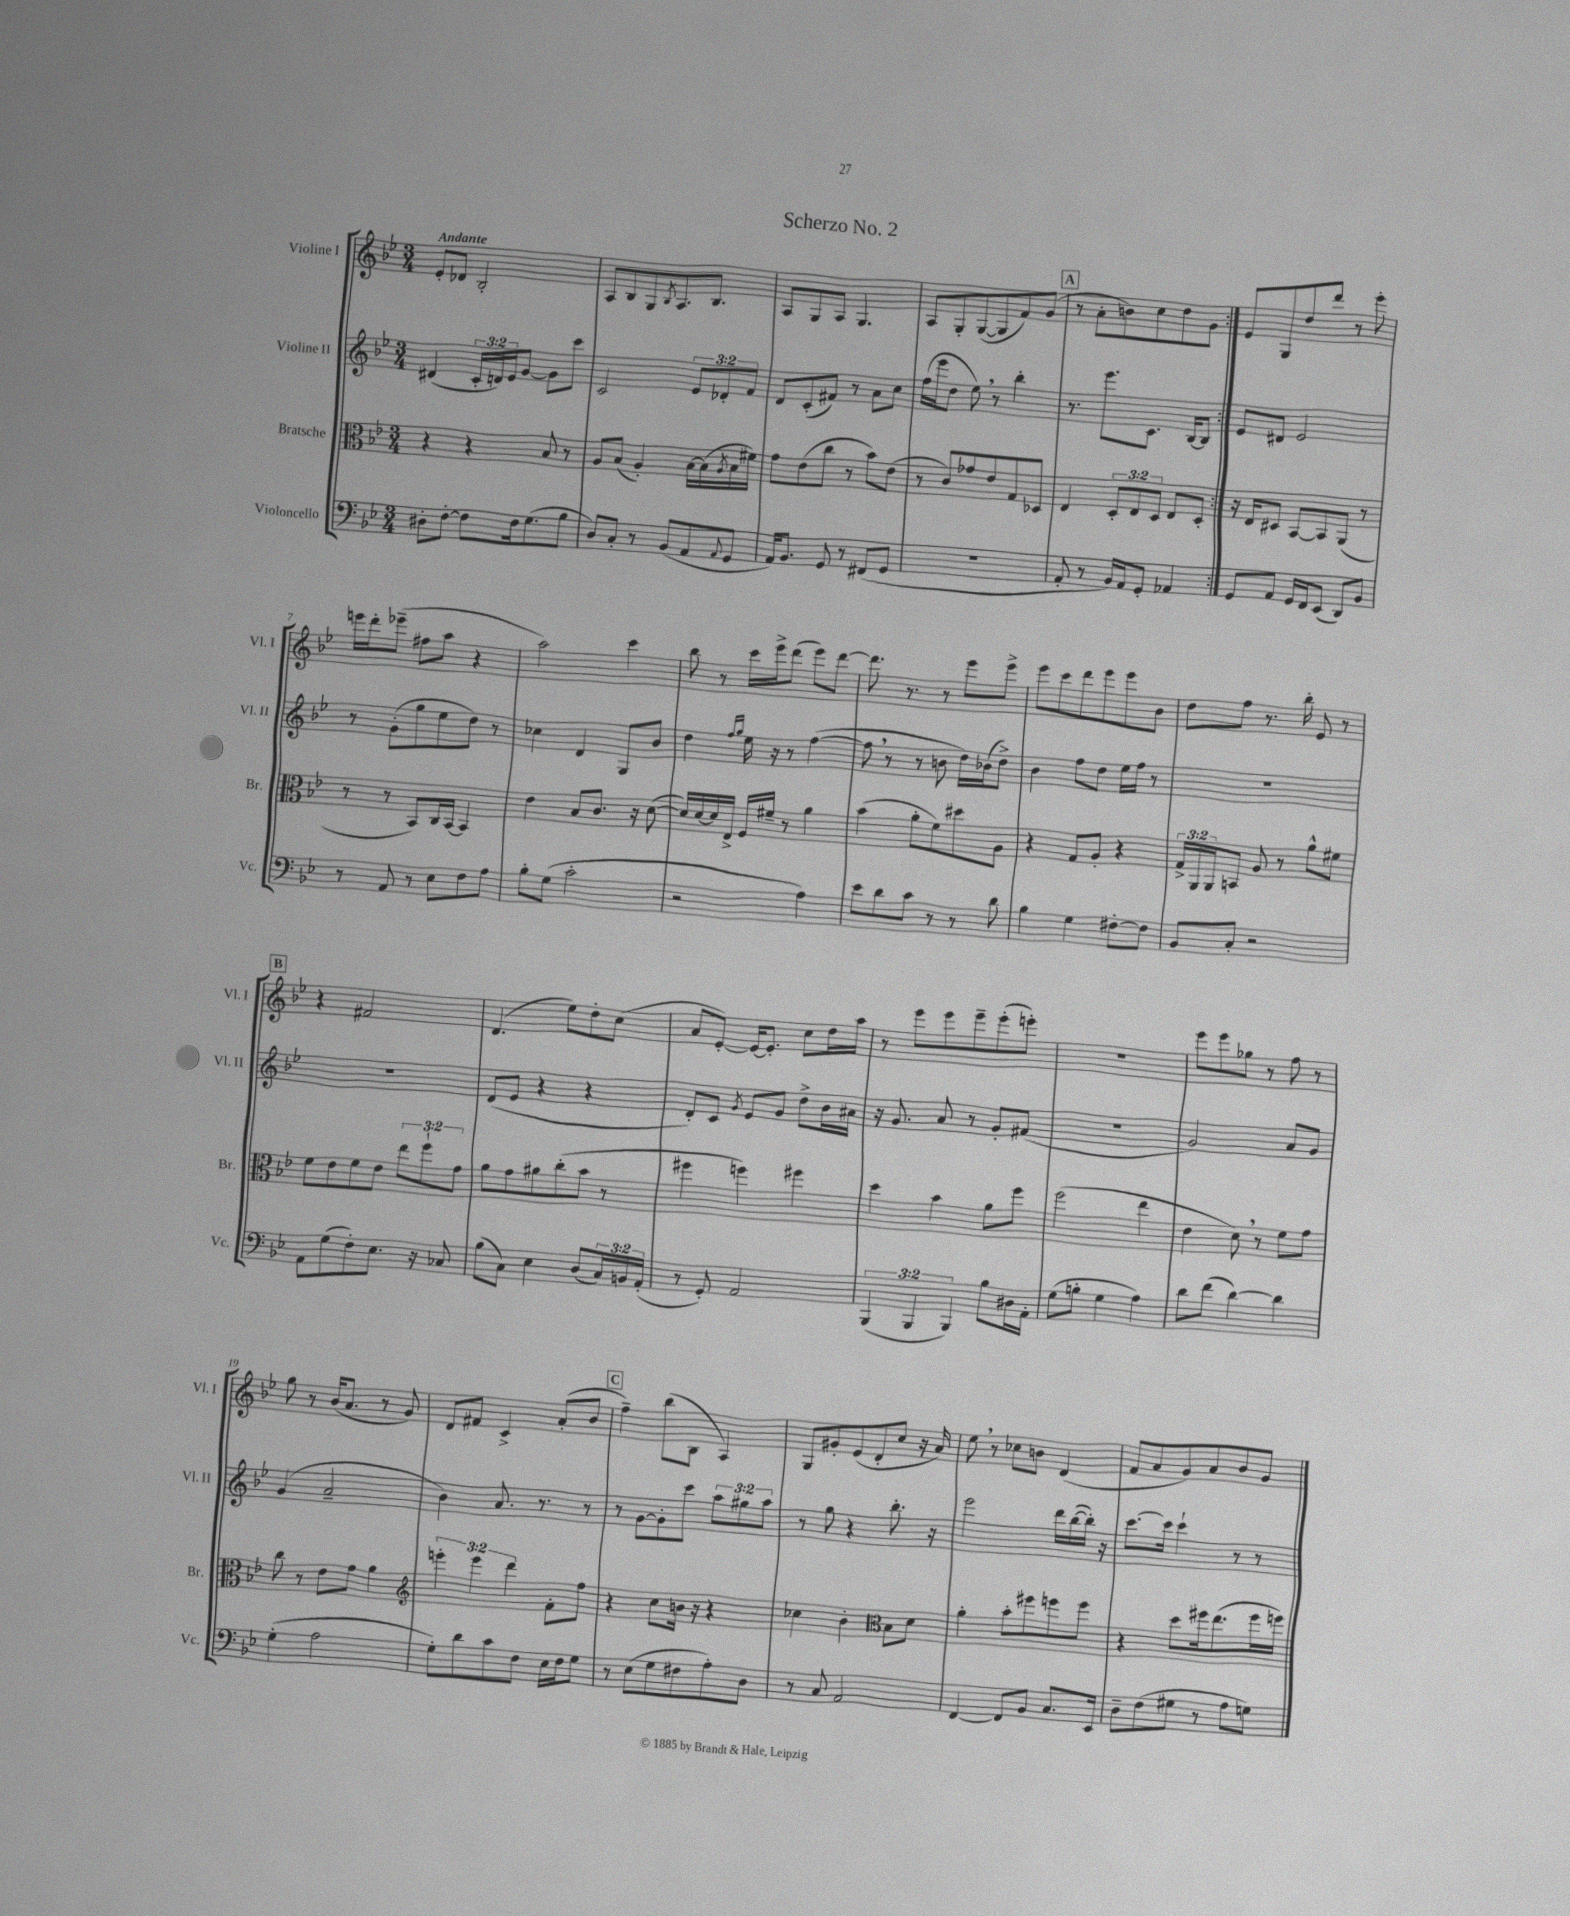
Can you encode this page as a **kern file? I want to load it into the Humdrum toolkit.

**kern	**kern	**kern	**kern
*staff4	*staff3	*staff2	*staff1
*clefF4	*clefC3	*clefG2	*clefG2
*k[b-e-]	*k[b-e-]	*k[b-e-]	*k[b-e-]
*M3/4	*M3/4	*M3/4	*M3/4
8D#'\L	4r	(4d#/	8e-'/L
[8F'\J	.	.	8d-/J
8F\]L	4r	24c'/LL	2B-'/
.	.	24d/)	.
.	.	24e-/J	.
16F\k	.	[8g/J	.
(8.G\	.	.	.
.	8B-/	8g\]L	.
8B-\J	8r	8ccc\J	.
=	=	=	=
8D/L)	8A/L	2c/	8A/L
8C'/J	(8B-/J	.	8B-/
8r	4A'/)	.	8G/
.	.	.	8qB-/
(8BB-/L	.	.	8.A/
8AA/	[16B-\LL	12e-/L	.
.	(16B-\]	.	8.B-/J
.	.	12d-'/	.
8qqAA/	8qA/	.	.
8GG/J	16B-\	.	.
.	.	12f/J	.
.	16f#\JJ)	.	.
=	=	=	=
16AA/LK)	8g\L	8d/L	8A/L
8.BB-/J	.	.	.
.	(8e-\	(8c'/	8G/
8GG/	8cc\J	8f#/J)	8A/J
8r	8r	8r	4.G/
(8FF#/L	8b-\L)	8a\L	.
8GG/J	(8e-\J	8cc\J	.
=	=	=	=
2.r	8r	(16ff\LL	8A/L
.	.	16eee-\J	.
.	8c/L)	8dd\J	8G'/
.	8g-/	8ee-\)	([8G/
.	8e-/	8r	8G/]
.	8G/	4bb-'\	8f/)
.	8D-/J	.	(8g/J
=	=	=	=
8AA'/	4E-/	8.r	8r
8r	.	.	8a'\L
.	.	8.eee-\L	.
16BB-/LL)	12D'/L	.	8b\)
16AA/J	.	.	.
.	12E-/	.	.
8GG'/J	.	8.c\J	8cc\
.	12D/J	.	.
4AA-/	8E-/L	.	8dd\
.	.	[16B-/LK	.
.	8D'/J	8B-/]J	8g\J
=:|!	=:|!	=:|!	=:|!
8GG/L	16r	8e-/L	8e-/L
.	16E-/LK	.	.
8AA/J	8D#/J	8d#/J	8G/
16GG/LL	[8BB-/L	2e-/	8dd/
16FF/J	.	.	.
(8EE-/J	8BB-/]	.	8ddd/J
8DD/L)	(8AA/J	.	8r
8BB-/J	8r	.	8eee-'\
=	=	=	=
8r	8r	8r	16eee\LL
.	.	.	16ddd'\J
8AA/	8r	(8g'\L	(8eee-~\J
8r	8BB-/L)	8gg\	8ff#\L
8E-\L	16C/L	8ee-\	8aa\J
.	[16BB-/JJ	.	.
8F\	4BB-/]	8dd\J)	4r
8A\J	.	8r	.
=	=	=	=
8B-'\L	4e-\	4cc-\	2aa\)
(8G\J	.	.	.
2c'\	8B-/L	4d/	.
.	8.c/J	.	.
.	.	8G/L	4ccc\
.	16r	.	.
.	([8d\	8b-/J	.
=	=	=	=
2r	16d/]LL)	4dd\	8bb-\
.	[16d/	.	.
.	16d/]	.	8r
.	16E-^/JJ	.	.
.	.	16qqff/LL	.
.	.	16qqgg/JJ	.
.	16F/LL	16ee-\	16ccc\LL
.	16f#~/JJ	16r	16eee-^\J
.	8r	8r	(8ddd\J
4A\)	4a\	([4ff\	8eee-\L)
.	.	.	[8ddd\J
=	=	=	=
8e-\L	(4b-\	8ff\]	8.ddd\]
8d\	.	8r	.
.	.	.	8.r
8c\J	8a'\L	8r	.
8r	8f\)	8b\	8r
8r	8dd#\	16dd\LL)	8eee-\L
.	.	(16b-\J	.
8d\	8A\J	8dd^\J)	8eee-^\J
=	=	=	=
4B-\	4r	4b-\	8eee-\L
.	.	.	8ccc\
4G\	8G/L	8ff\L	8ddd\
.	8A'/J	8dd\J	8eee-\
[8F#'\L	4r	16ee-\LL	8eee-\
.	.	16ff\JJ	.
8F#\]J	.	8r	8b-\J
=	=	=	=
8BB-/L	24G^/LL	2.r	8dd\L
.	24AA/	.	.
.	24AA/J	.	.
8C'/J	8BB/J	.	8ff\J
2r	8A/	.	8.r
.	8r	.	.
.	.	.	16bb-'\
.	8a^^\L	.	8e-/
.	8f#\J	.	8r
=	=	=	=
8AA\L	8f\L	2.r	4r
(8G\	8e-\	.	.
8F'\)	8f\	.	2f#/
8.E-\J	8e-\J	.	.
.	12ee-\L	.	.
16r	.	.	.
.	12ff`\	.	.
8C-/	.	.	.
.	12g\J	.	.
=	=	=	=
(8B-\L	8a\L	(8d/L	(4.d/
8C\J)	8g\	8e-/J	.
4E-\	8a#\	4r	.
.	(8cc'\	.	8ee-\L)
(8D/L	8b-\J	4r	8dd'\
24C/L)	8r	.	(8cc\J
24BB/	.	.	.
(24AA'/JJ	.	.	.
=	=	=	=
8r	4ff#\	8d'/L)	8a/L
8GG'/)	.	8c/J	[8e-'/J)
.	.	8qg/	.
2AA/	4ff\)	8e-/L	16e-/_LK
.	.	.	8.e-'/]J
.	.	8g/J	.
.	4ff#\	8dd^\L	8cc\L
.	.	16b-\L	16dd\L
.	.	16a#\JJ	16aa\JJ
=	=	=	=
(6BBB-/	4dd\	16r	8r
.	.	8.g/	.
.	.	.	8eee-\L
6BBB-/	.	.	.
.	4b-\	8a/	8eee-\
6BBB-/)	.	.	.
.	.	8r	8eee-~\
8B-\L	8a\L	8g'/L	(8eee-'\
16D#\L	8ff\J	(8f#/J	8eee'\J)
16AA'\JJ	.	.	.
=	=	=	=
(8G\L	(2ff\	2.r	2.r
8B'\J	.	.	.
4G\	.	.	.
4A\)	4ee-\	.	.
=	=	=	=
8d\L	4e-\	2g/)	8eee-\L
(8f\J	.	.	8eee-\
[4d\)	8d\)	.	8gg-\J
.	8r	.	8r
4d\]	8f\L	8a/L	8ff\
.	8g\J	8g/J	8r
=	=	=	=
(4G'\	8cc\	(4g/	8gg\
.	8r	.	8r
2A\	8e-\L	2a~/	(16b-/LK
.	.	.	8.a/J
.	8g\J	.	.
.	4a\	.	8r
.	.	.	8g/)
=	=	=	=
*	*clefG2	*	*
8G'\L)	6eee'\	4b-\)	8d/L
8d\	.	.	8f#/J
.	6eee\	.	.
8c\	.	8.a/	4c^/
.	6ddd\	.	.
8F\J	.	.	.
.	.	8.r	.
16E-\LL	8f'\L	.	(8a'/L
16F\J	.	.	.
8G\J	8ff\J	8r	8b-/J
=	=	=	=
8r	4r	8r	4ff~\)
(8E-\L	.	[8g\L	.
8G\	8cc\L	8g'\]	(8bb-\L
8F#\	16b\Jk	8ccc\J	8B-\J
.	16r	.	.
8A'\)	4r	12aa\L	4A/)
.	.	12gg#\	.
8D\J	.	.	.
.	.	12aa\J	.
=	=	=	=
8r	4cc-\	8r	8G/L
8C/	.	8gg\	8g#'/
2AA/	4b-'\	4r	(8e-/
.	.	.	8d'/
*	*clefC3	*	*
.	8B-\L	8.bb-'\	8cc/J
.	8d\J	.	16r
.	.	16r	16a/)
=	=	=	=
[4FF/	4a'\	2eee-\	8ee-\
.	.	.	8r
8FF/]L	8b-'\L	.	8cc-\L
8BB-/J	8ff#\	.	8b\J
8.C/L	8ff\	16ddd\LL	(4d/
.	.	([16bb-\	.
.	8ff\J	16bb-'\]JJ)	.
16EE-/Jk	.	16r	.
=	=	=	=
8D~\L	4r	[8.ccc\L	8f/L
(8F\	.	.	8a/
.	.	16ccc\]Jk	.
8G#\J	8dd\L	4ccc`\	8g/)
8r	16ff#\k	.	8a/
.	(8.ee-\	.	.
8A\L	.	8r	8b-/
8G\J)	16ff#\L	8r	8g/J
.	16ff\JJ)	.	.
==	==	==	==
*-	*-	*-	*-
